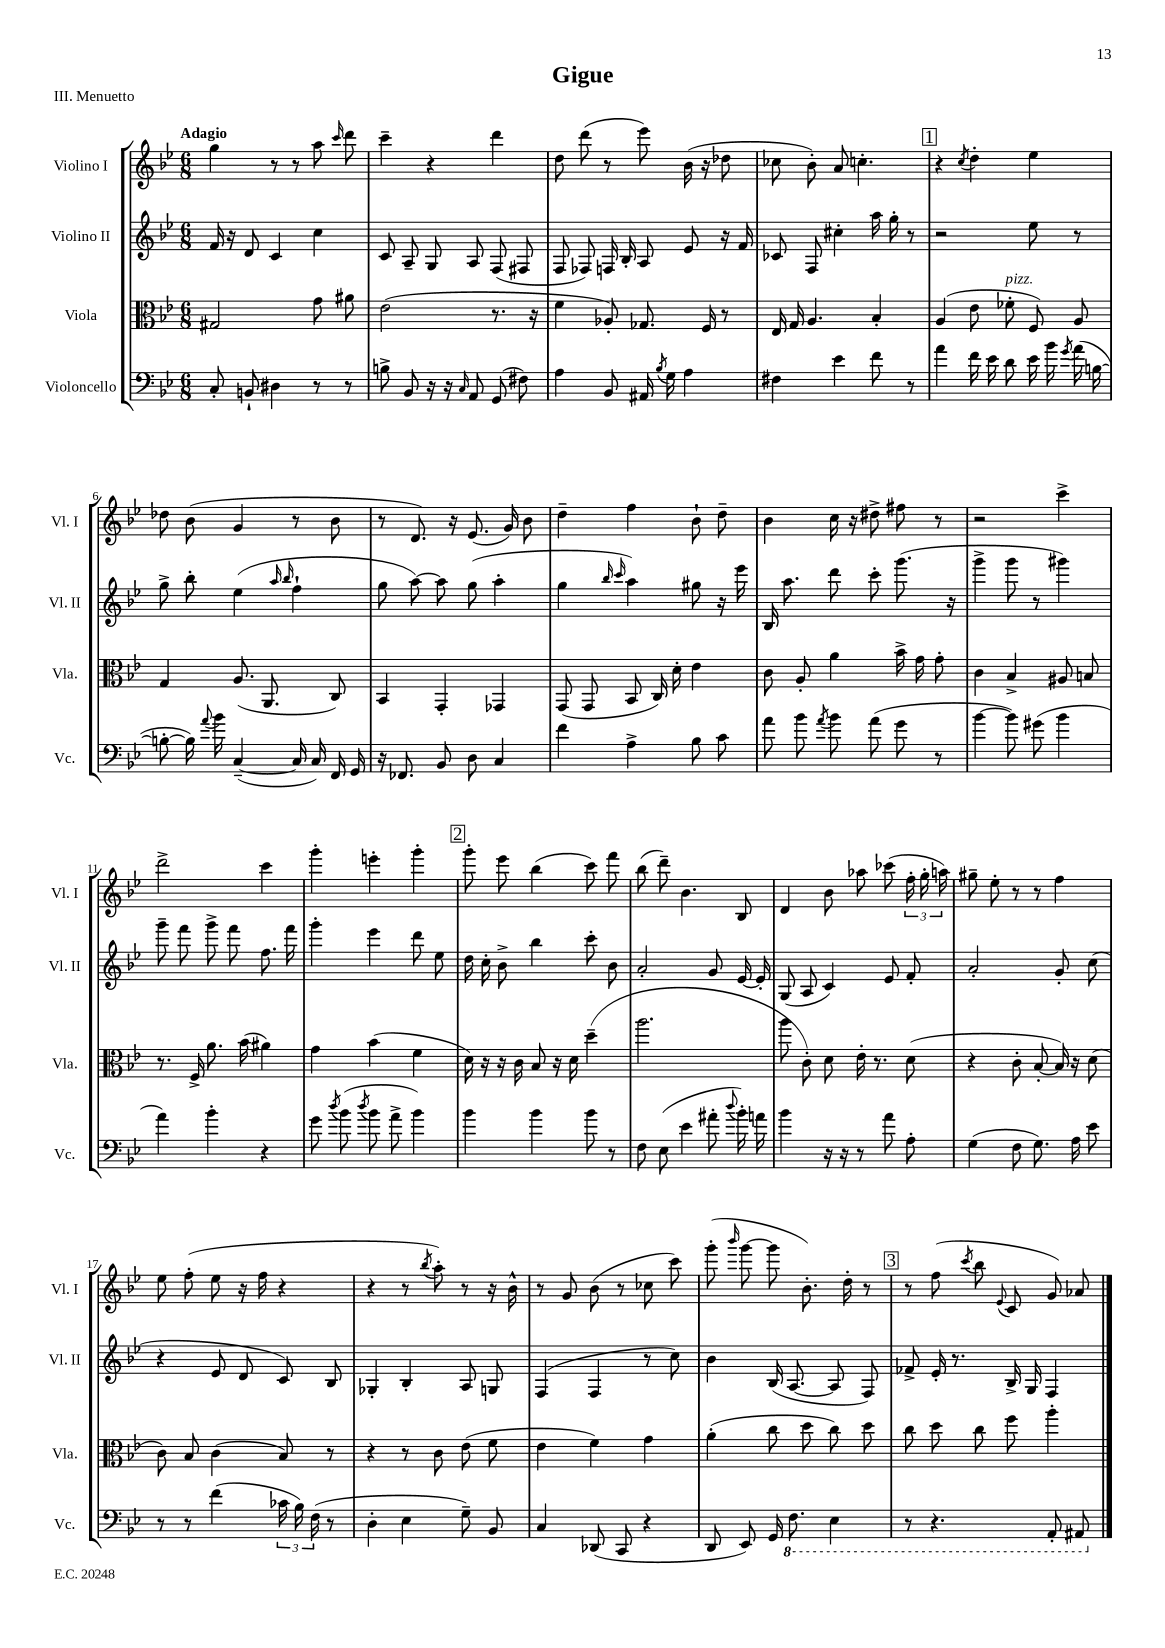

**kern	**kern	**kern	**kern
*staff4	*staff3	*staff2	*staff1
*clefF4	*clefC3	*clefG2	*clefG2
*k[b-e-]	*k[b-e-]	*k[b-e-]	*k[b-e-]
*M6/8	*M6/8	*M6/8	*M6/8
8C'/	2G#/	16f/	4gg\
.	.	16r	.
8BB`/	.	8d/	.
4D#\	.	4c/	8r
.	.	.	8r
8r	8g\	4cc\	8aa\
.	.	.	16qqccc/
8r	8a#\	.	8ddd\
=	=	=	=
8B^\	(2e-\	8c/	4ccc~\
8BB-/	.	8A~/	.
16r	.	8G/	4r
16r	.	.	.
16qqC/	.	.	.
8AA/	.	8A/	.
(8GG/	8.r	(8F/	4ddd\
8F#\)	.	8F#/	.
.	16r	.	.
=	=	=	=
4A\	4f\	8F/	8dd\
.	.	8F-/)	(8ddd\
8BB-/	8A-'/)	16F/	8r
.	.	16B-'/	.
16AA#/	8.G-/	8A/	8eee-\)
8qB-/	.	.	.
16G\	.	.	.
4A\	.	8e-/	(16b-\
.	16F/	.	16r
.	8r	16r	8dd-\
.	.	16f/	.
=	=	=	=
4F#\	16E-/	8c-/	8cc-\
.	16G/	.	.
.	4.A/	8F/	8b-'\)
4e-\	.	4cc#'\	8a/
.	.	.	4.cc'\
8f\	4B-'/	16aa\	.
.	.	16gg'\	.
8r	.	8r	.
=	=	=	=
4a\	(4A/	2r	4r
.	.	.	8qcc/
16f\	8e-\	.	4dd'\
16e-\	.	.	.
8d\	8f-'\	.	.
16e-\	8F/)	8ee-\	4ee-\
16b-\	.	.	.
8qg/	.	.	.
(16a\	8A/	8r	.
[16B\	.	.	.
=	=	=	=
8B'\_	4G/	8gg^\	8dd-\
16B\])	.	8bb-'\	(8b-\
8qqa/	.	.	.
16b-\	.	.	.
([4C~/	(8.A/	(4ee-\	4g/
.	8.AA/	.	.
.	.	16qqaa/	.
.	.	16qqbb-/	.
16C/]	.	4ff`\	8r
16C/)	.	.	.
16FF/	8C/)	.	8b-\
16GG/	.	.	.
=	=	=	=
16r	4BB-/	8gg\	8r
8.FF-/	.	.	.
.	.	[8aa\)	8.d/)
8BB-/	4GG'/	8aa\]	.
.	.	.	16r
8D\	.	(8gg\	(8.e-/
4C/	4GG-/	4aa'\	.
.	.	.	16g/)
.	.	.	8b-\
=	=	=	=
4f\	(8GG/	4gg\	4dd~\
.	8GG/	.	.
.	.	16qqbb-/	.
.	.	16qqccc/	.
4A^\	8BB-/	4aa\)	4ff\
.	16C/)	.	.
.	16d'\	.	.
8B-\	4e-\	8gg#\	8b-`\
8c\	.	16r	8dd~\
.	.	16eee-\	.
=	=	=	=
8a\	8c\	16B-/	4b-\
.	.	8.aa\	.
8b-\	8A'/	.	.
8qa/	.	.	.
8b-\	4a\	8ddd\	16cc\
.	.	.	16r
(8a\	.	8ccc'\	8dd#^\
8g\	16b-^\	(8.ggg\	8ff#\
.	16g\	.	.
8r	8g'\	.	8r
.	.	16r	.
=	=	=	=
[4b-\	4c\	4ggg^\	2r
8b-\])	4B-^/	8ggg\	.
(8g#\	.	8r	.
4b-\	8A#/	4ggg#\)	4ccc^\
.	8B/	.	.
=	=	=	=
4a\)	8.r	8ggg~\	2ddd^\
.	.	8fff\	.
.	16F^/	.	.
4b-'\	8.a\	8ggg^\	.
.	.	8fff\	.
.	(16b-\	.	.
4r	4a#\)	8.ff\	4ccc\
.	.	16fff\	.
=	=	=	=
8g\	4g\	4ggg'\	4ggg'\
8qdd/	.	.	.
(8b-\	.	.	.
8qdd/	.	.	.
8b-\	(4b-\	4eee-\	4eee'\
8a^\	.	.	.
4b-\)	4f\	8ddd\	4ggg'\
.	.	8ee-\	.
=	=	=	=
4b-\	16d\)	16dd\	8ggg'\
.	16r	16cc'\	.
.	16r	8b-^\	8eee-\
.	16c\	.	.
4b-\	8B-/	4bb-\	(4bb-\
.	16r	.	.
.	16d\	.	.
8b-\	(4dd~\	8ccc'\	8ccc\)
8r	.	8b-\	8fff\
=	=	=	=
8F\	2.aa\	2a'/	(8bb-\
(8E-\	.	.	8ddd~\)
4e-\	.	.	4.b-\
8a#'\	.	8g/	.
8qqdd/	.	.	.
16b-'\)	.	[16e-/	8B-/
16a\	.	16e-'/]	.
=	=	=	=
4b-\	8aa\	(8G/	4d/
.	8c'\)	8A/	.
16r	8d\	4c/)	8b-\
16r	.	.	.
8r	16e-'\	.	8aa-\
.	8.r	.	.
8a\	.	8e-/	(8ccc-\
8A'\	(8d\	8f'/	24ff'\
.	.	.	24gg'\
.	.	.	24aa\)
=	=	=	=
(4G\	4r	2a'/	8gg#~\
.	.	.	8ee-'\
8F\	8c'\	.	8r
8.G\)	[8B-'/	.	8r
.	16B-/])	8g'/	4ff\
16A\	16r	.	.
8e-\	(8d\	(8cc\	.
=	=	=	=
8r	8c\)	4r	8ee-\
8r	8B-/	.	(8ff'\
(4f\	(4c\	8e-/	8ee-\
.	.	8d/	16r
.	.	.	16ff\
24c-\	8B-/)	8c/)	4r
24B-\)	.	.	.
(24F\	.	.	.
8r	8r	8B-/	.
=	=	=	=
4D'\	4r	4G-'/	4r
4E-\	8r	4B-'/	8r
.	.	.	8qbb-/
.	8c\	.	8aa'\)
8G~\)	(8e-\	8A/	8r
8BB-/	8f\	8G/	16r
.	.	.	16b-^^\
=	=	=	=
4C/	4e-\	(4F/	8r
.	.	.	8g/
(8DD-/	4f\)	4F/	(8b-\
8CC/	.	.	8r
4r	4g\	8r	8cc-\
.	.	8cc\)	8ccc\)
=	=	=	=
8DD/	(4a'\	4b-\	(8ggg'\
.	.	.	16qqbbb-/
8EE-/)	.	.	[8ggg\
16GG/	8cc\	(16B-/	8ggg\]
8.FF\	.	[8.A/	.
.	8dd\	.	8.b-'\)
4EE-\	8cc\)	8A/]	.
.	.	.	16dd'\
.	8dd\	8F/)	8r
=	=	=	=
8r	8cc\	8f-^/	8r
4.r	8dd\	16e-'/	(8ff\
.	.	8.r	.
.	.	.	8qccc/
.	8cc\	.	8bb-\
.	.	.	8qqe-/
.	8ff\	16B-^/	8c/
.	.	16G/	.
8AAA'/	4aa'\	4F/	8g/)
8AAA#/	.	.	8a-/
==	==	==	==
*-	*-	*-	*-
